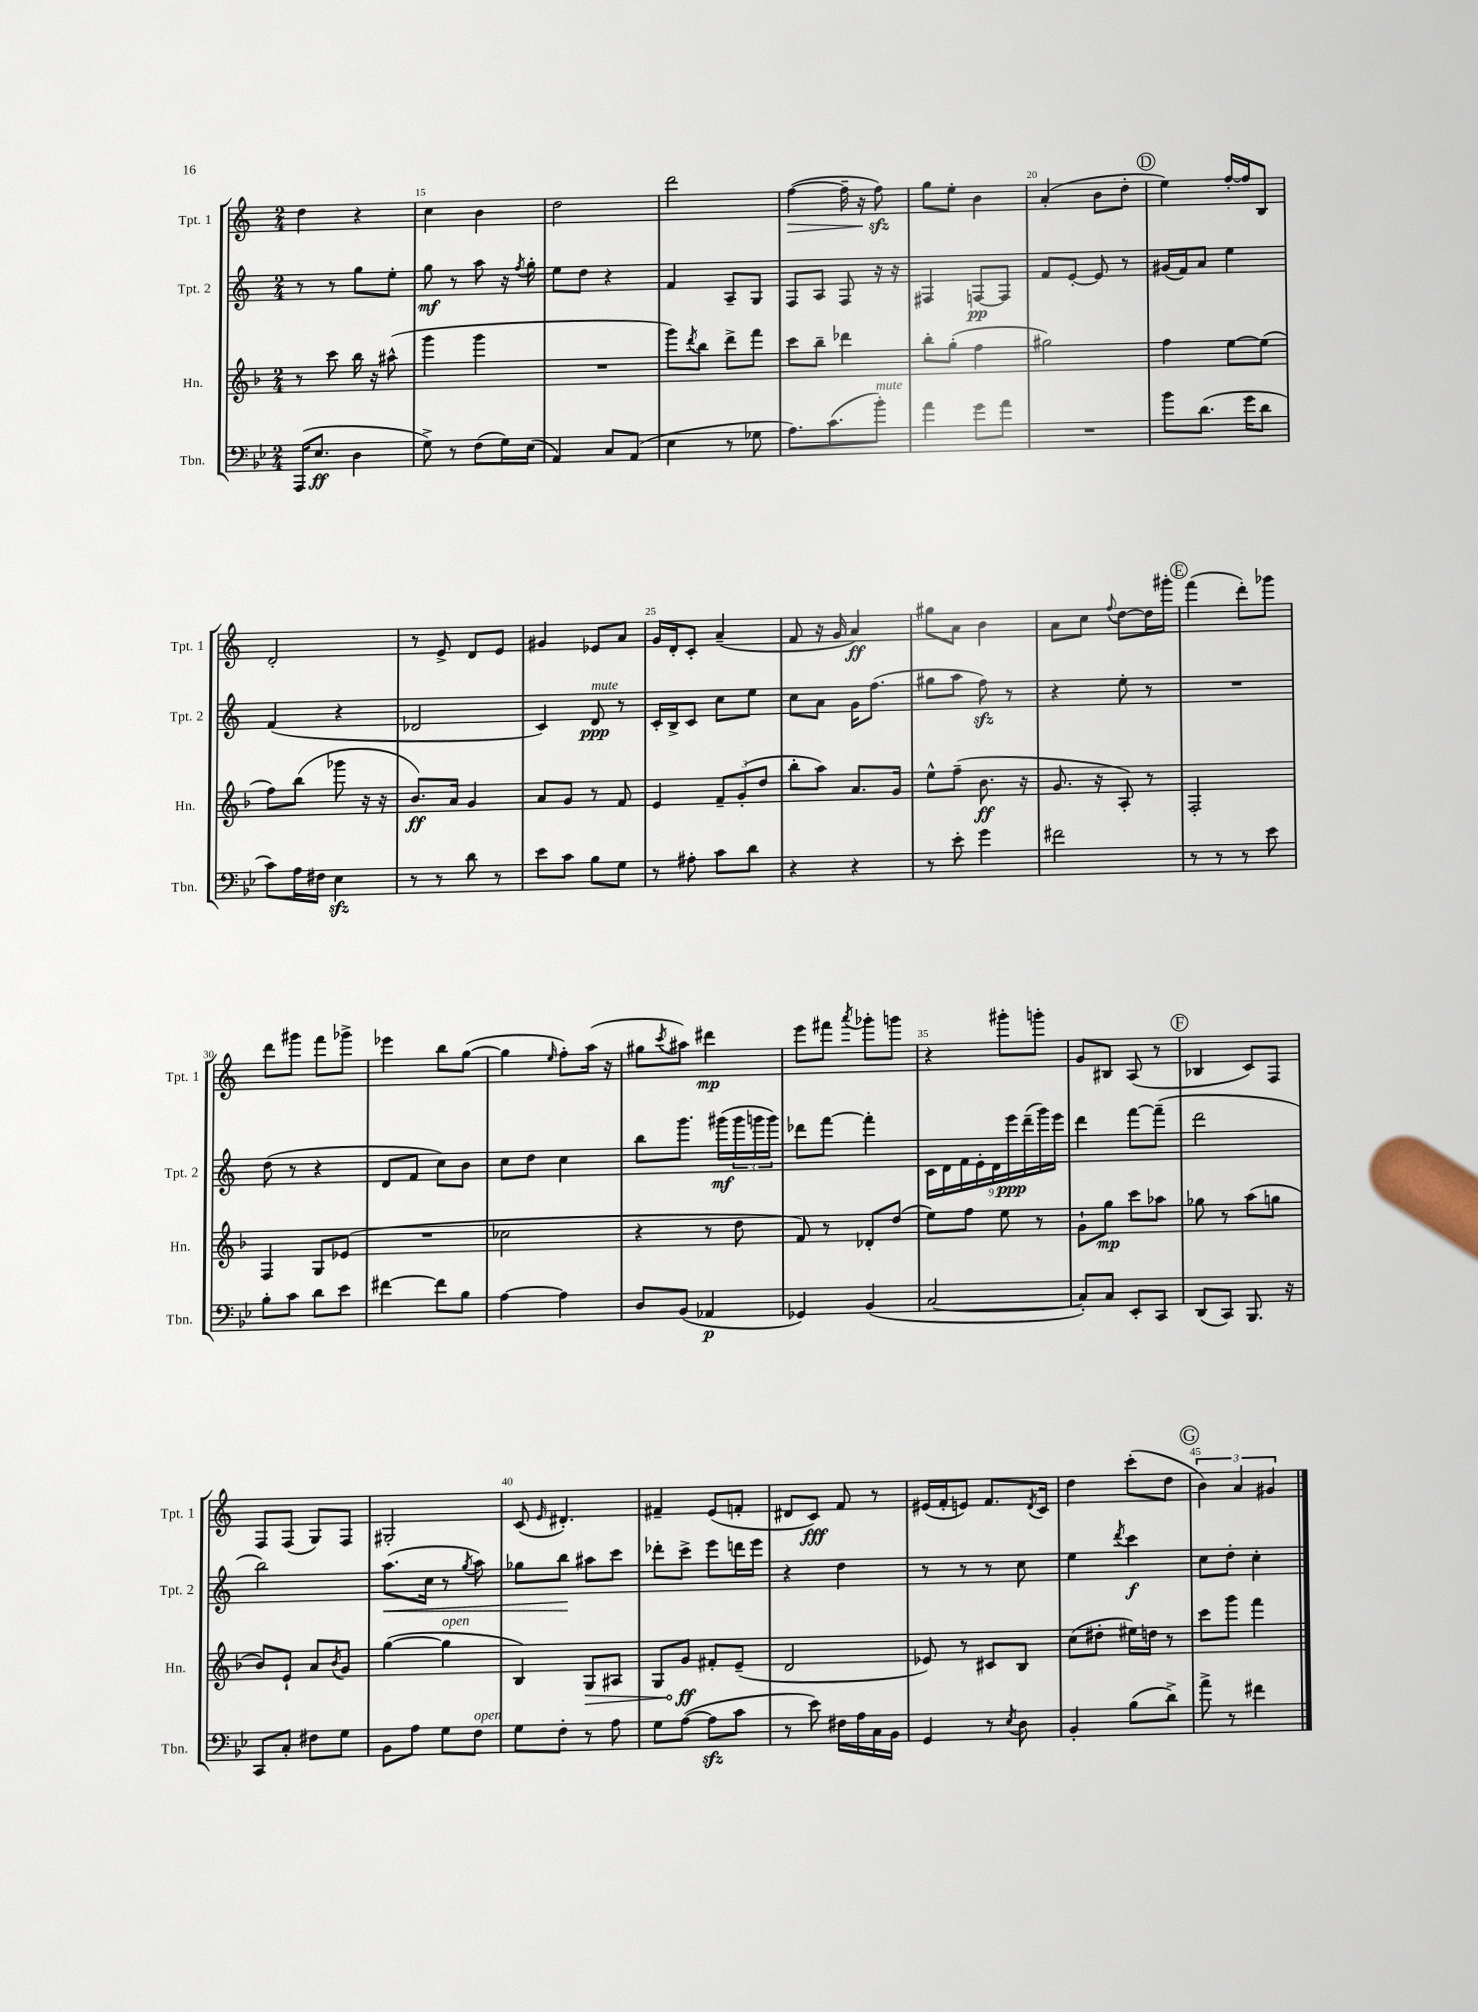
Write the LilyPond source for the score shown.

<<
\new StaffGroup <<
\new Staff = "s0" \with { instrumentName = "Tpt. 1" shortInstrumentName = "Tpt. 1" } {
    \clef treble \key c \major \numericTimeSignature \time 2/4
    d''4 r4 |
    c''4 b'4 |
    d''2 |
    d'''2 |
    f''4~\>( f''16-- r16 f''8\sfz\!) |
    g''8 e''8-. b'4 |
    a'4-.( b'8 d''8-. |
    \mark \markup { \circle "D" } e''4) f''16~-. f''16 b8 |
    d'2-. |
    r8 e'8-> d'8 e'8 |
    gis'4 ees'8 a'8 |
    g'16 d'16-. c'8-. a'4--( |
    f'8 r16 g'16 a'4\ff) |
    gis''8 a'8 b'4 |
    a'8 c''8 \appoggiatura { f''8 } d''8~ d''16 gis'''16-. |
    \mark \markup { \circle "E" } f'''4( d'''8-.) ges'''8 |
    d'''8 gis'''8 f'''8 ges'''8-> |
    ees'''4 b''8 g''8~( |
    g''4 \grace { e''16 } f''8-.) a''16( r16 |
    gis''8 \acciaccatura { c'''8 } ais''8) dis'''4\mp |
    e'''8 fis'''8 \acciaccatura { a'''8 } ges'''8-. g'''8 |
    r4 gis'''8-. g'''8-. |
    g'8 bis8 a8( r8 |
    \mark \markup { \circle "F" } bes4 c'8) f8 |
    f8 f8( g8) f8 |
    gis2-. |
    c'8( \grace { e'16 } dis'4.-.) |
    fis'4-- e'8( f'8-. |
    dis'8 c'8\fff) f'8 r8 |
    eis'16( f'16-. e'8) f'8. \acciaccatura { d'8 } c'16 |
    d''4 c'''8-.( d''8 |
    \mark \markup { \circle "G" } \tuplet 3/2 { b'4) a'4 gis'4 } \bar "|." |
}
\new Staff = "s1" \with { instrumentName = "Tpt. 2" shortInstrumentName = "Tpt. 2" } {
    \clef treble \key c \major \numericTimeSignature \time 2/4
    r8 r8 g''8 e''8-. |
    g''8\mf r8 a''8 r16 \acciaccatura { f''8 } g''16-. |
    e''8 d''8 r4 |
    f'4 a8-- g8 |
    f8 a8 f8 r16 r16 |
    fis4 f8~\pp f8 |
    f'8 e'8~-. e'8 r8 |
    \mark \markup { \circle "D" } gis'16( f'16) a'8 e''4 |
    f'4( r4 |
    des'2 |
    c'4) d'8\ppp^\markup { \italic "mute" } r8 |
    c'16-. b16-> c'8 c''8 e''8 |
    c''8 a'8 g'16 f''8.( |
    gis''8 a''8 f''8\sfz) r8 |
    r4 e''8-. r8 |
    \mark \markup { \circle "E" } R2 |
    d''8( r8 r4 |
    d'8 f'8 c''8) b'8 |
    c''8 d''8 c''4 |
    b''8 g'''8. gis'''16\mf( \tuplet 3/2 { gis'''16 g'''16 g'''16) } |
    des'''8 f'''8~ f'''4-. |
    \tuplet 9/8 { c'16 d'16 f'16 e'16-. d'16 e'''16\ppp d'''16--( g'''16) e'''16 } |
    d'''4 f'''8~ f'''8--( |
    \mark \markup { \circle "F" } d'''2 |
    b''2) |
    a''8.\<( c''16 r8 \acciaccatura { g''8 } a''8) |
    ges''8 b''8\! ais''8 c'''8 |
    des'''8-. c'''8-> e'''8 d'''16 e'''16 |
    r4 d''4 |
    r8 r8 r8 c''8 |
    e''4 \acciaccatura { d'''8 } c'''4\f |
    \mark \markup { \circle "G" } c''8 d''8-. c''4-. \bar "|." |
}
\new Staff = "s2" \with { instrumentName = "Hn." shortInstrumentName = "Hn." } {
    \clef treble \key f \major \numericTimeSignature \time 2/4
    r8 c'''8 bes''16 r16 ais''8-^( |
    g'''4 g'''4 |
    R2 |
    g'''8) \acciaccatura { d'''8 } bes''8 d'''8-> f'''8 |
    c'''8 bes''8-- des'''4 |
    bes''8-. g''8-.( f''4 |
    gis''2) |
    \mark \markup { \circle "D" } f''4 e''8~ e''8( |
    f''8) bes''8( ges'''8 r16 r16 |
    bes'8.\ff) a'16 g'4 |
    a'8 g'8 r8 f'8 |
    e'4 \tuplet 3/2 { f'8-- g'8-.( d''8 } |
    bes''8-. a''8) a'8. g'16 |
    e''8-^ f''8--( bes'8.\ff r16 |
    g'8. r16 a8-.) r8 |
    \mark \markup { \circle "E" } f2-. |
    f4 g8 ees'8( |
    R2 |
    ces''2 |
    r4 r8 d''8 |
    f'8) r8 des'8-. d''8( |
    e''8) f''8 e''8 r8 |
    g'8-! g''8\mp c'''8 aes''8 |
    \mark \markup { \circle "F" } ges''8 r8 a''8( g''8 |
    bes'8) e'8-! a'8 \acciaccatura { bes'8 } g'8 |
    g''4~( g''4^\markup { \italic "open" } |
    bes4) \once \override Hairpin.circled-tip = ##t g8\> ais8 |
    g8 g'8\ff\! fis'8-. e'8--( |
    d'2 |
    ees'8) r8 cis'8 bes8 |
    c''8( dis''8-. eis''16) d''16 r8 |
    \mark \markup { \circle "G" } c'''8 g'''8 f'''4 \bar "|." |
}
\new Staff = "s3" \with { instrumentName = "Tbn." shortInstrumentName = "Tbn." } {
    \clef bass \key bes \major \numericTimeSignature \time 2/4
    a,,16( ees8.\ff d4 |
    g8->) r8 f8( g16) ees16( |
    a,4) c8 a,8( |
    ees4 r8 ges8 |
    a8.) c'8.( bes'8-.^\markup { \italic "mute" }) |
    a'4 g'8 a'8 |
    R2 |
    \mark \markup { \circle "D" } bes'8 d'8.( g'16 d'8 |
    c'8) a16 fis16 ees4\sfz |
    r8 r8 d'8 r8 |
    ees'8 c'8 bes8 g8 |
    r8 ais8-. c'8 d'8 |
    r4 r4 |
    r8 ees'8-. g'4 |
    fis'2 |
    \mark \markup { \circle "E" } r8 r8 r8 ees'8 |
    bes8-. c'8 d'8 ees'8 |
    fis'4~ fis'8 bes8 |
    a4~ a4 |
    d8 bes,8( aes,4\p |
    ges,4) bes,4( |
    c2~ |
    c8-.) c8 ees,8-. c,8 |
    \mark \markup { \circle "F" } d,8( c,8) bes,,8. r16 |
    c,8 c8-. fis8 g8 |
    bes,8 a8 g8 f8^\markup { \italic "open" } |
    g8 f8-. r8 a8 |
    g8 a8~( a8\sfz c'8 |
    r8 ees'8) fis16 a16 c16 bes,16 |
    g,4 r8 \acciaccatura { ees8 } d8 |
    bes,4-. bes8( d'8->) |
    \mark \markup { \circle "G" } a'8-> r8 fis'4 \bar "|." |
}
>>
>>
\layout { \context { \Score currentBarNumber = #14 \override BarNumber.break-visibility = ##(#f #t #t) barNumberVisibility = #(every-nth-bar-number-visible 5) } }
